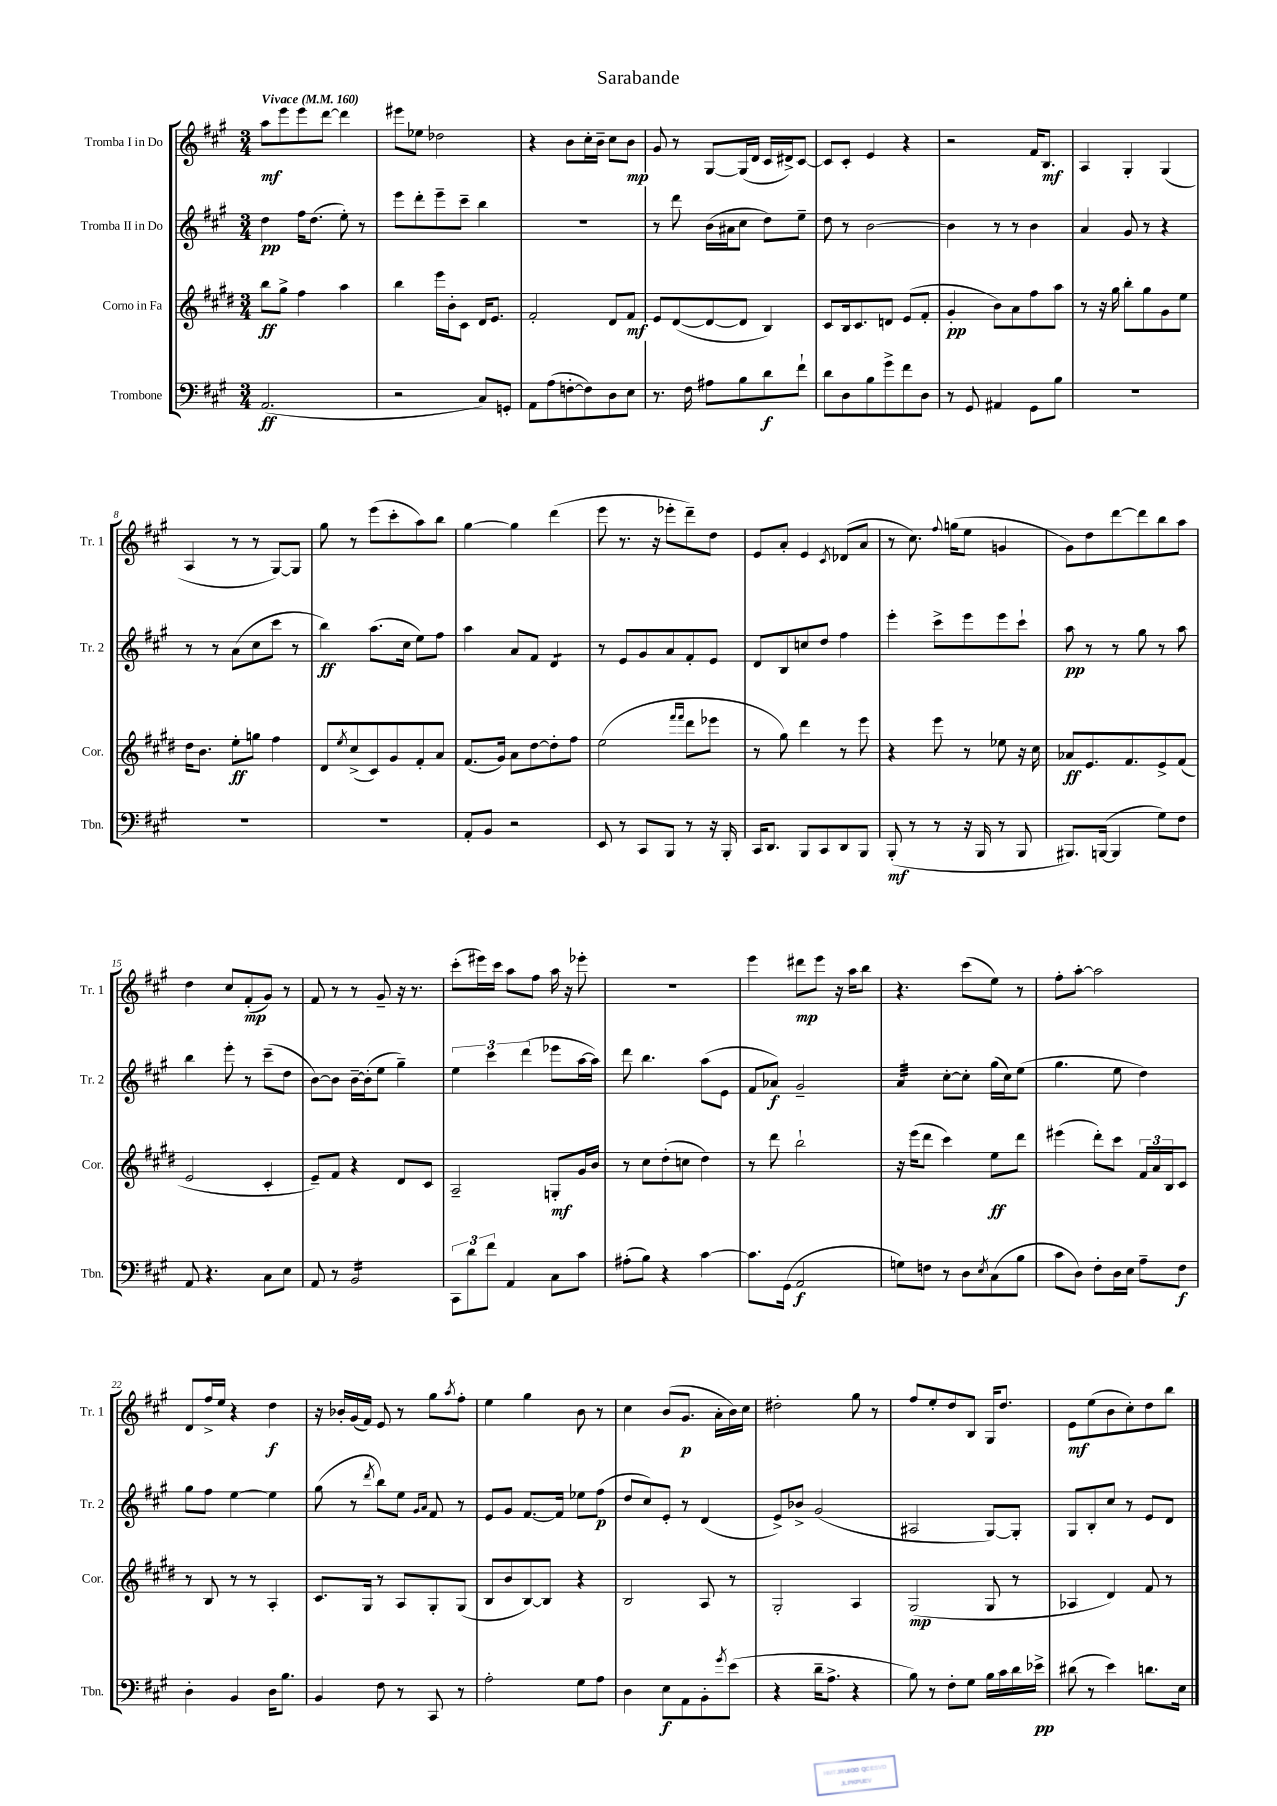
\header { title = "Sarabande" }
<<
\new StaffGroup <<
\new Staff = "s0" \with { instrumentName = "Tromba I in Do" shortInstrumentName = "Tr. 1" } {
    \clef treble \key a \major \numericTimeSignature \time 3/4 \tempo "Vivace" 4 = 160
    a''8\mf e'''8 e'''8 d'''8~ d'''4 |
    eis'''8 ees''8 des''2 |
    r4 b'8 cis''16-. b'16-- cis''8 b'8\mp |
    gis'8 r8 gis8~ gis16( d'16 cis'16 dis'16->) cis'8~ |
    cis'8 cis'8-. e'4 r4 |
    r2 fis'16 b8.\mf |
    a4 gis4-. gis4( |
    a4 r8 r8 gis8~) gis8 |
    gis''8 r8 e'''8( cis'''8-. a''8) b''8 |
    gis''4~ gis''4 d'''4( |
    e'''8 r8. r16 ees'''8-. d'''8--) d''8 |
    e'8 a'8-. e'4 \acciaccatura { cis'8 } des'8( a'8 |
    r8 cis''8.) \appoggiatura { fis''8 } g''16( e''8 g'4 |
    gis'8) d''8 d'''8~ d'''8 b''8 a''8 |
    d''4 cis''8 fis'8-.\mp( gis'8) r8 |
    fis'8 r8 r8 gis'8-- r16 r8. |
    cis'''8-.( eis'''16) cis'''16 a''8 fis''8 a''16 r16 ees'''8-. |
    R2. |
    e'''4 dis'''8\mp e'''8 r16 a''16 b''8 |
    r4. cis'''8( e''8) r8 |
    fis''8-. a''8~-. a''2 |
    d'8 fis''16-> e''16 r4 d''4\f |
    r16 bes'16-. gis'16( fis'16) e'8 r8 gis''8 \acciaccatura { a''8 } fis''8-. |
    e''4 gis''4 b'8 r8 |
    cis''4 b'8( gis'8.\p a'16-. b'16) cis''16 |
    dis''2-. gis''8 r8 |
    fis''8 e''8-. d''8 b8 gis16 d''8. |
    e'8\mf e''8( b'8 cis''8-.) d''8 b''8 \bar "|." |
}
\new Staff = "s1" \with { instrumentName = "Tromba II in Do" shortInstrumentName = "Tr. 2" } {
    \clef treble \key a \major \numericTimeSignature \time 3/4
    d''4\pp fis''16 d''8.( e''8-.) r8 |
    e'''8 d'''8-. e'''8-- cis'''8-- b''4 |
    R2. |
    r8 d'''8 b'16( ais'16 cis''8 d''8) e''8-- |
    d''8 r8 b'2~ |
    b'4 r8 r8 b'4 |
    a'4 gis'8 r8 r4 |
    r8 r8 a'8( cis''8 cis'''8 r8 |
    b''4\ff) a''8.( cis''16 e''8) fis''8 |
    a''4 a'8 fis'8 d'4:8 |
    r8 e'8 gis'8 a'8 fis'8-. e'8 |
    d'8 b8 c''8 d''8 fis''4 |
    e'''4-. cis'''8-> e'''8 e'''8 cis'''8-! |
    a''8\pp r8 r8 gis''8 r8 a''8 |
    b''4 e'''8-. r8 cis'''8--( d''8 |
    b'8~) b'8 b'16~-- b'16-.( e''8 gis''4--) |
    \tuplet 3/2 { e''4 cis'''4 d'''4( } ees'''8 a''16~ a''16) |
    d'''8 b''4. a''8( e'8 |
    fis'8 aes'8\f) gis'2-- |
    a'4:32 cis''8~-. cis''8-. gis''16( cis''16) e''8( |
    gis''4. e''8 d''4) |
    gis''8 fis''8 e''4~ e''4 |
    gis''8( r8 \acciaccatura { d'''8 } b''8) e''8 \grace { gis'16 a'16 } fis'8 r8 |
    e'8 gis'8 fis'8.~ fis'16 ees''8 fis''8\p( |
    d''8 cis''8) e'8-. r8 d'4( |
    e'8->) bes'8-> gis'2( |
    ais2 gis8~) gis8-. |
    gis8 b8-. cis''8 r8 e'8 d'8 \bar "|." |
}
\new Staff = "s2" \with { instrumentName = "Corno in Fa" shortInstrumentName = "Cor." } {
    \clef treble \key e \major \numericTimeSignature \time 3/4
    b''8\ff gis''8-> fis''4 a''4 |
    b''4 e'''16 b'16-. cis'8 dis'16 e'8. |
    fis'2-. dis'8 fis'8\mf |
    e'8 dis'8~( dis'8~ dis'8 b4) |
    cis'8 b16 cis'8. d'8 e'8( fis'8-. |
    gis'4-.\pp b'8) a'8 fis''8 a''8 |
    r8 r16 gis''16 b''8-. gis''8 gis'8 e''8 |
    dis''16 b'8. e''8-.\ff g''8 fis''4 |
    dis'8 \acciaccatura { e''8 } cis''8->( cis'8) gis'8 fis'8-. a'8 |
    fis'8.( gis'16) a'8 dis''8~ dis''8-. fis''8 |
    e''2( \grace { fis'''16 fis'''16 } dis'''8 ees'''8 |
    r8 gis''8) dis'''4 r8 e'''8 |
    r4 e'''8 r8 ees''8 r16 cis''16 |
    aes'8\ff e'8. fis'8. e'8-> fis'8( |
    e'2 cis'4-. |
    e'8--) fis'8 r4 dis'8 cis'8 |
    a2-- g8-.\mf gis'16 b'16 |
    r8 cis''8 dis''8-.( c''8 dis''4) |
    r8 dis'''8 b''2-! |
    r16 e'''16( dis'''8 cis'''4) e''8\ff dis'''8 |
    eis'''4( dis'''8-.) cis'''8 \tuplet 3/2 { fis'16 a'16 b16 } cis'8 |
    r8 b8 r8 r8 a4-. |
    cis'8. gis16 r8 a8 gis8-. gis8( |
    b8 b'8 b8~) b8 r4 |
    b2 a8 r8 |
    gis2-. a4 |
    gis2\mp( gis8 r8 |
    aes4 dis'4) fis'8 r8 \bar "|." |
}
\new Staff = "s3" \with { instrumentName = "Trombone" shortInstrumentName = "Tbn." } {
    \clef bass \key a \major \numericTimeSignature \time 3/4
    a,2.\ff( |
    r2 cis8) g,8-. |
    a,8 a8( f8~-. f8) d8 e8 |
    r8. fis16 ais8 b8 d'8\f fis'8-! |
    d'8 d8 b8 gis'8-> fis'8 d8 |
    r8 gis,8 ais,4 gis,8 b8 |
    R2. |
    R2. |
    R2. |
    a,8-. b,8 r2 |
    e,8 r8 cis,8 b,,8 r8 r16 b,,16-. |
    cis,16 d,8. b,,8 cis,8 d,8 b,,8 |
    b,,8-.\mf( r8 r8 r16 b,,16 r8 b,,8 |
    bis,,8.) b,,16~( b,,4 gis8) fis8 |
    a,8 r4. cis8 e8 |
    a,8 r8 b,2:16 |
    \tuplet 3/2 { cis,8 d'8 fis'8 } a,4 cis8 cis'8 |
    ais8-.( b8) r4 cis'4~ |
    cis'8. gis,16( a,2\f |
    g8) f8 r8 d8 \acciaccatura { e8 } cis8( b8 |
    cis'8 d8) fis8-. d16 e16 a8-- fis8\f |
    d4-. b,4 d16 b8. |
    b,4 fis8 r8 cis,8 r8 |
    a2-. gis8 a8 |
    d4 e8\f a,8 b,8-. \acciaccatura { gis'8 } e'8( |
    r4 d'16-- a8.-> r4 |
    b8) r8 fis8-. gis8 b16 cis'16 d'16 ees'16->\pp |
    dis'8( r8 e'4) d'8. e16 \bar "|." |
}
>>
>>
